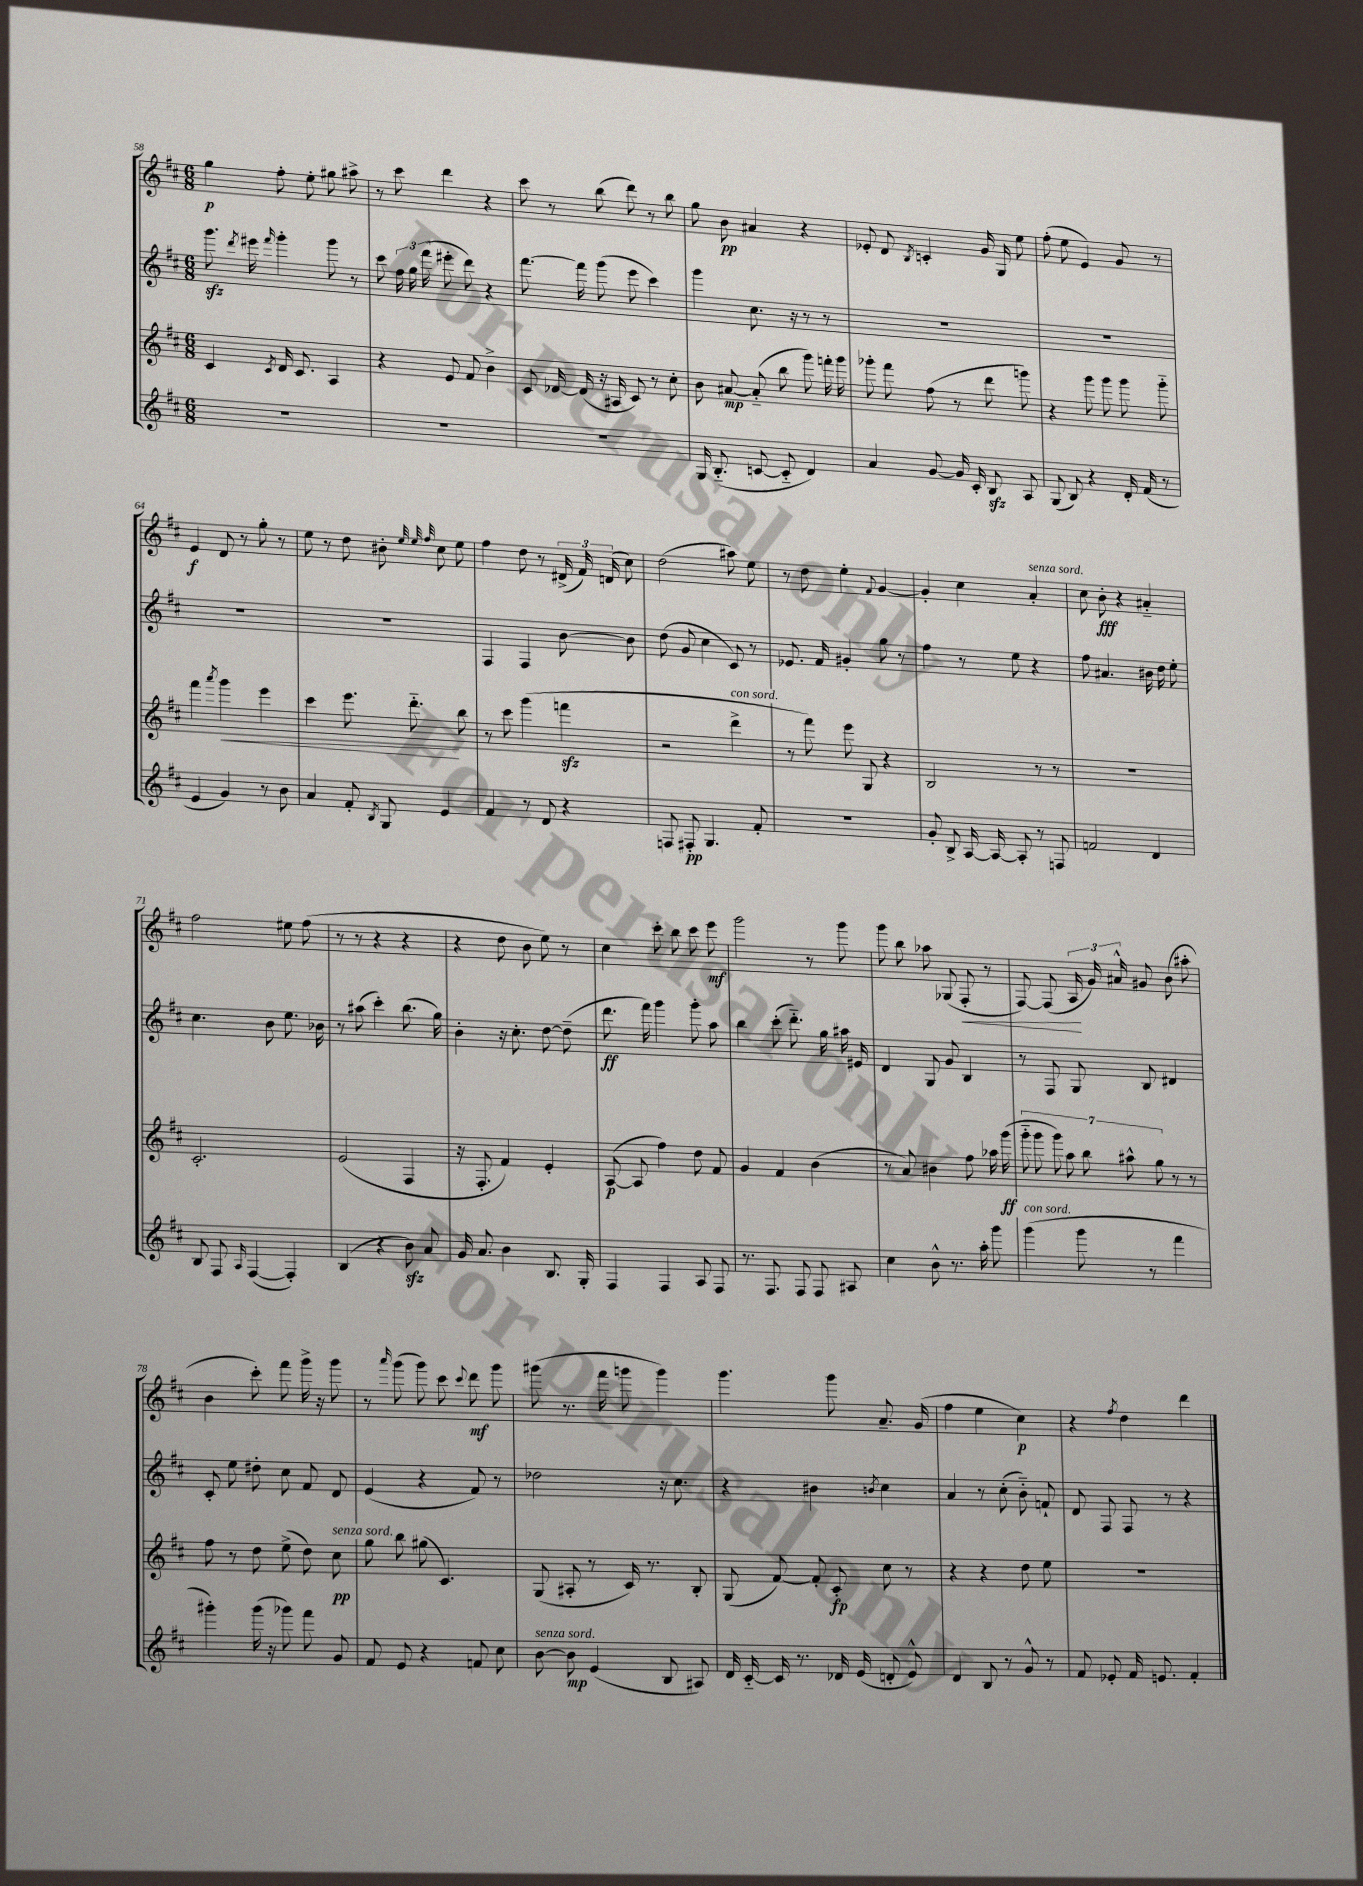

**kern	**kern	**kern	**kern
*staff4	*staff3	*staff2	*staff1
*clefG2	*clefG2	*clefG2	*clefG2
*k[f#c#]	*k[f#c#]	*k[f#c#]	*k[f#c#]
*M6/8	*M6/8	*M6/8	*M6/8
2.r	4c#	8.ggg	4gg
.	.	8qddd	.
.	.	16eee#	.
.	8qc#	16qqfff#	.
.	16d	4ggg'	8ff#'
.	8.c#	.	.
.	.	.	8ee'
.	4A	8ggg	8gg#
.	.	8r	8aa#^
=	=	=	=
2.r	4r	8ccc#	8r
.	.	24ff#	8ccc#
.	.	24gg	.
.	.	(24fff#	.
.	8e	8eee#'	4ddd
.	8f#	8ddd)	.
.	4b^	4r	4r
=	=	=	=
2.r	8c#	[8.fff#	8ccc#
.	[16d-	.	8r
.	(16d-]	16fff#]	.
.	16r	(8ggg	(8bb
.	16A#	.	.
.	8c#)	8eee	8ddd)
.	8r	4ccc#)	8r
.	8cc#'	.	8bb
=	=	=	=
16G	8b	4ggg	8gg
(8.B'~	.	.	.
.	[8a#	.	8b
[8c	(8a#'~]	8.cc#	4a#
8c'~]	8bb	.	.
.	.	16r	.
4d)	8ggg)	8r	4r
.	16fff'	8r	.
.	16ggg	.	.
=	=	=	=
4a	8ggg-'	2.r	8e-'
.	8fff#	.	8d
.	.	.	8qB
[8g	(8ff#	.	4c'
16g]	8r	.	.
16c#'	.	.	.
8B	8ddd	.	16g
.	.	.	16G
8A	8ggg)	.	8ee
=	=	=	=
(8G	4r	2.r	(8ff#'
8B)	.	.	8ee
4r	8ggg	.	4e)
.	8ggg	.	.
16d'	8ggg	.	8g
(16f#	.	.	.
8r	8ggg'~	.	8r
=	=	=	=
4e	4fff#	2.r	4e
.	8qaaa	.	.
4g)	4ggg	.	8d
.	.	.	8r
8r	4eee	.	8gg'
8b	.	.	8r
=	=	=	=
4a	4ccc#	2.r	8ee
.	.	.	8r
8f#'	8.eee	.	8dd
8qB	.	.	.
8G	.	.	8b#'
.	8.ddd'~	.	.
.	.	.	32qqee
.	.	.	32qqee
.	.	.	32qqff#
4e	.	.	8cc#
.	8bb	.	8ee
=	=	=	=
4f#	8r	4F#	4ff#
.	8ccc#	.	.
8r	(4ggg	4F#	8dd
8d	.	.	8r
4r	4fff	[8b	(24d#^
.	.	.	24f#)
.	.	.	(24d
.	.	8b]	8cc#)
=	=	=	=
8F	2r	(8dd	(2dd
8F#'	.	8g	.
4.G	.	4cc#	.
.	4ddd^	8c#)	8aa#)
8f#'	.	8r	8ee
=	=	=	=
2.r	8r	8.e-	8r
.	8fff#)	.	8dd
.	.	16f#	.
.	8eee	4g#'	4ee'
.	8G	.	.
.	.	.	8qqf#
.	4r	8gg	[4g
.	.	8r	.
=	=	=	=
8g'	2B	4ff#	4g']
8B^	.	.	.
[16A	.	8r	4cc#
16A_	.	.	.
8A']	.	8ee	.
8r	8r	4r	4a'
8F	8r	.	.
=	=	=	=
2f	2.r	8ff#	8cc#
.	.	4.a#	8b'
.	.	.	4r
4d	.	16b#	4a#'~
.	.	16dd	.
.	.	8ee'	.
=	=	=	=
8B	2.c#'	4.cc#	2ff#
8F#	.	.	.
16qqA	.	.	.
([4F#	.	.	.
.	.	8b	.
4F#'])	.	8.ee	8ee#
.	.	.	(8ff#
.	.	16b-	.
=	=	=	=
(4B	(2e	8r	8r
.	.	(8aa#	8r
4r	.	4ccc#')	4r
8b)	4F#	(8.bb	4r
8a	.	.	.
.	.	16gg)	.
=	=	=	=
16g	16r	4b'	4r
8.a	8.F#'	.	.
4b	4f#)	16r	8dd
.	.	8.cc#'	.
.	.	.	8b
8.B	4e'	[8dd	8ee)
.	.	(8dd~]	8r
16G'	.	.	.
=	=	=	=
4F#	([8A	8.ddd	4cc#
.	8A]	.	.
.	.	16fff#)	.
4F#	4ff#)	4ggg	8ccc#'
.	.	.	8bb
8A	8dd	8ggg'	8ccc#
8F#	8f#	8aa	8eee
=	=	=	=
8.r	4g	4bb	2ggg
8.F#	.	.	.
.	4f#	(8ccc#'	.
8F#	.	8.ddd'~)	.
8F#	(4b	.	8r
.	.	16gg	.
8A#	.	16aa#	8ggg
.	.	16e#	.
=	=	=	=
4cc#	8r	4d	8ggg
.	8a)	.	8bb
8b^^	4b#	8G	8aa-
8.r	.	8g	(8G-
.	8ff#	4B	8F#'
16aa'	.	.	.
8ggg	16aa-	.	8r
.	(16ggg	.	.
=	=	=	=
(4ggg	14ggg'~	8r	[8F#)
.	14ggg	.	.
.	.	8F#	(8F#]
.	14ggg)	.	.
.	14aa	.	.
8ggg	.	8G	24A
.	14bb	.	.
.	.	.	24g)
.	.	.	24a#^^
.	14aa#^^	.	.
8r	.	8B	8g#
.	14gg	.	.
4fff#	8r	4d#	(8b
.	8r	.	8aa#'
=	=	=	=
4ggg#')	8ff#	8c#'	4b
.	8r	8ee	.
(16ggg#	8dd	8dd#'	8ccc#')
16r	.	.	.
8ggg-)	(8ee^	8cc#	8fff#
8fff#	8dd)	8f#	16ggg^
.	.	.	16r
8g	8cc#	8d	8ggg
=	=	=	=
8f#	8gg	(4e	8r
.	.	.	16qqaaa
8e	8bb	.	(8ggg
4r	(8gg#	4r	8ggg)
.	4.c#)	.	8ccc#
.	.	.	8qqccc#
8f	.	8f#)	8ddd
8cc#	.	8r	8ggg
=	=	=	=
[8b	(8G	2dd-	(8ggg#
8b]	8A#'	.	8.r
(4e	8r	.	.
.	.	.	16fff#
.	16c#)	.	8ggg
.	8.r	.	.
8B	.	16r	4ggg)
.	.	8.cc#	.
8A#)	8B'	.	.
=	=	=	=
16d	(8G	4r	4.ggg
[16c#'~	.	.	.
16c#]	[8f#)	.	.
8.r	.	.	.
.	8f#']	4b#	.
16d-	8c#'	.	8ggg
(16e	.	.	.
.	.	8qb	.
8d'	8cc#	4cc#	8.a~
8e^^)	8r	.	.
.	.	.	(16g
=	=	=	=
4d	4r	4a	4ff#
8B	4r	8r	4ee
8r	.	(8cc#'	.
8g^^	8dd	8b'~)	4cc#)
8r	8ee	8f`	.
=	=	=	=
8f#	2.r	8d	4r
8e-'	.	8F#	.
.	.	.	8qff#
16f#	.	8F#	4dd
8.e	.	.	.
.	.	8r	.
4f#'	.	4r	4ddd
==	==	==	==
*-	*-	*-	*-
